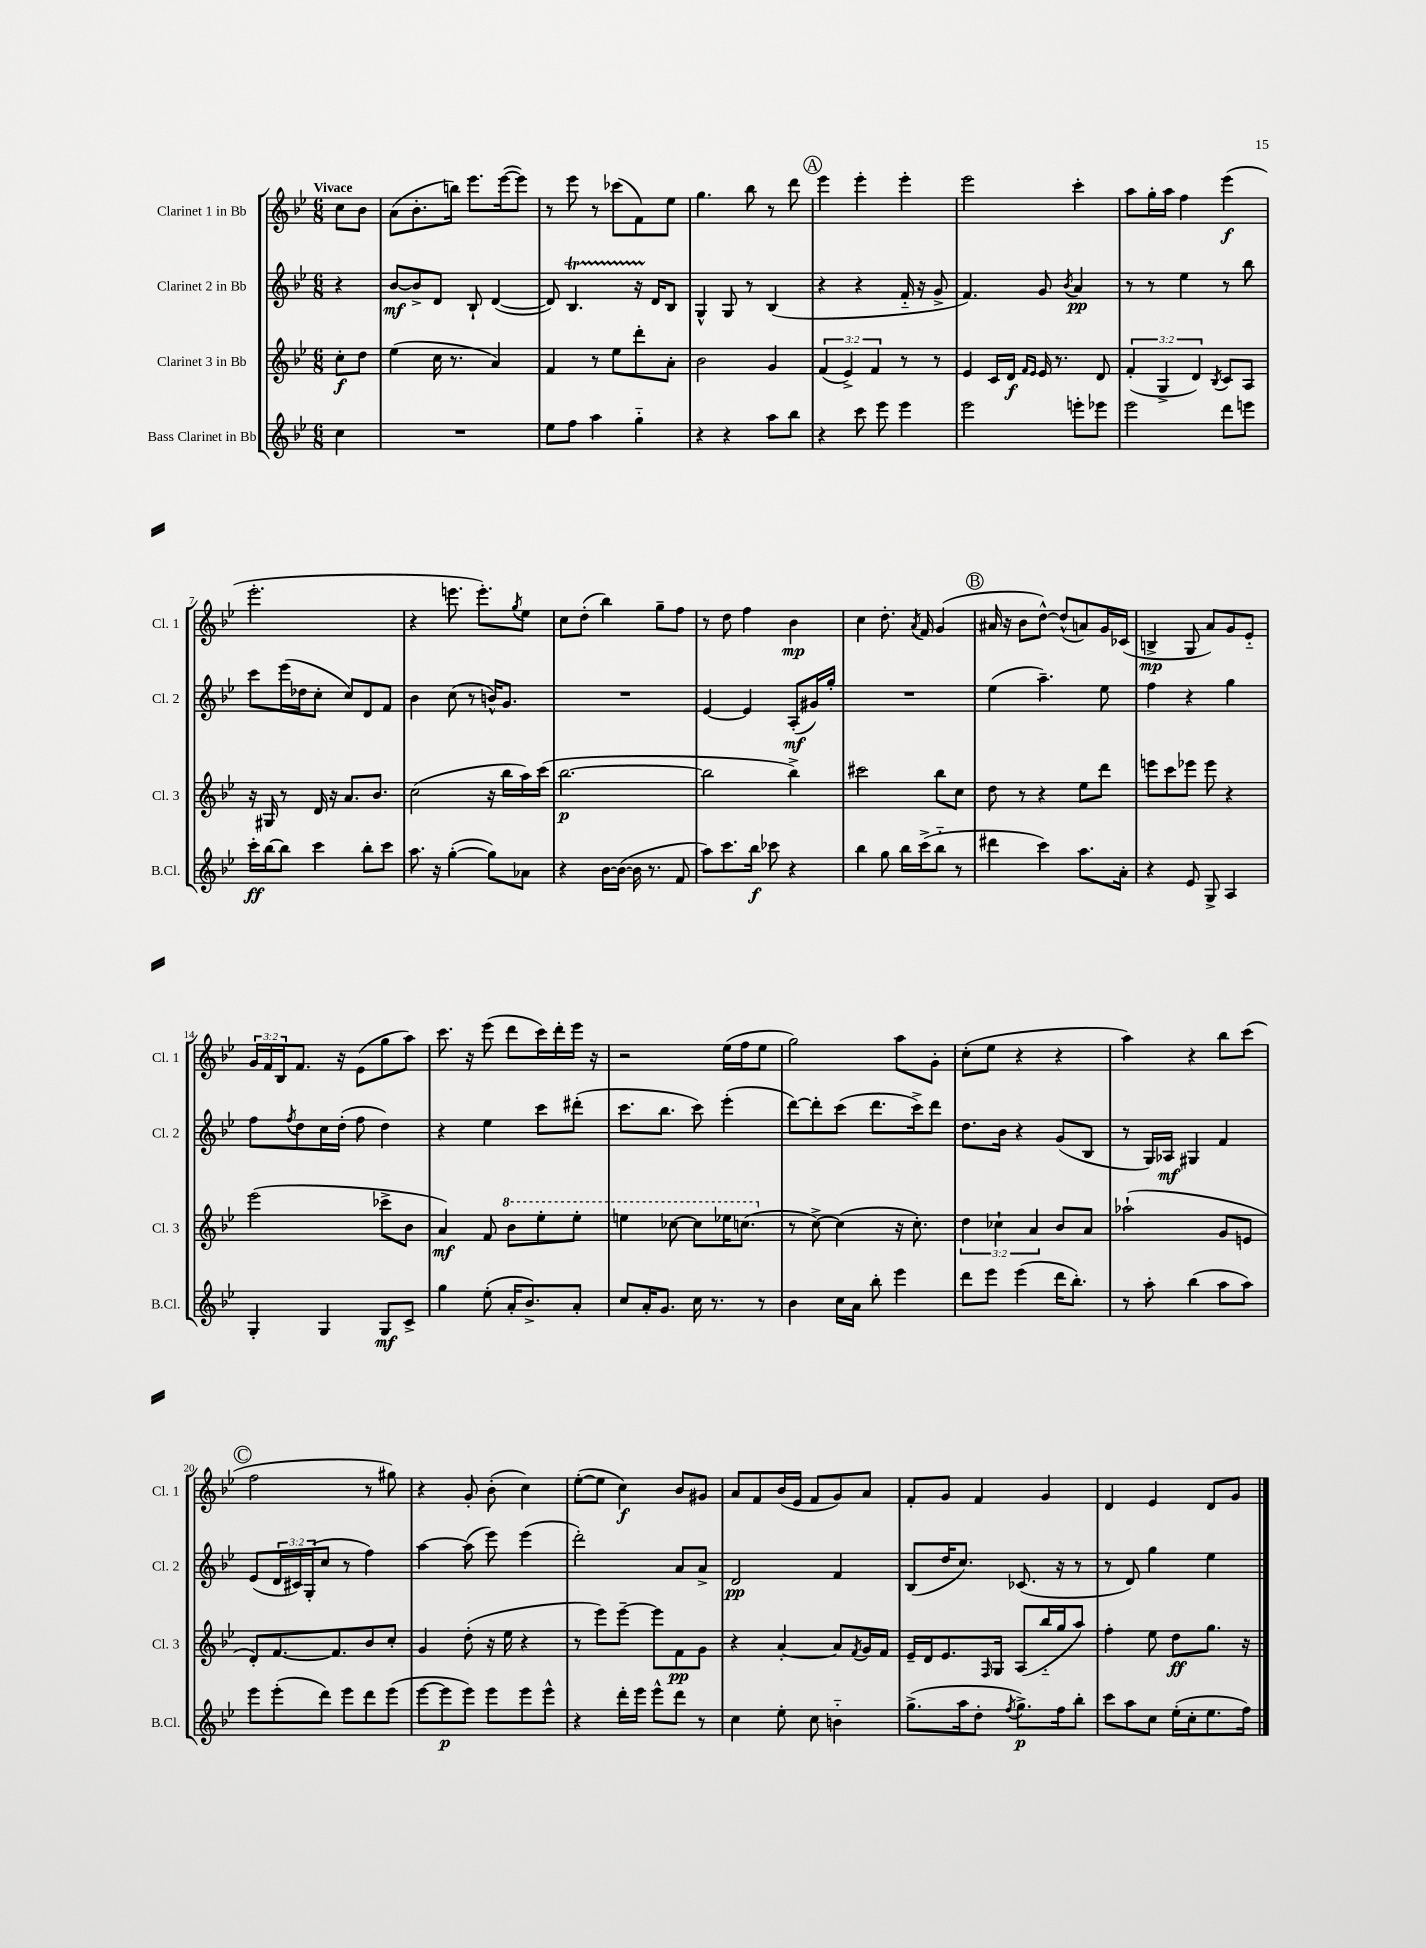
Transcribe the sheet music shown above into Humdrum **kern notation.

**kern	**dynam	**kern	**dynam	**kern	**dynam	**kern	**dynam
*part4	*part4	*part3	*part3	*part2	*part2	*part1	*part1
*staff4	*staff4	*staff3	*staff3	*staff2	*staff2	*staff1	*staff1
*I"Bass Clarinet in Bb	*	*I"Clarinet 3 in Bb	*	*I"Clarinet 2 in Bb	*	*I"Clarinet 1 in Bb	*
*I'B.Cl.	*	*I'Cl. 3	*	*I'Cl. 2	*	*I'Cl. 1	*
*clefG2	*	*clefG2	*	*clefG2	*	*clefG2	*
*k[b-e-]	*	*k[b-e-]	*	*k[b-e-]	*	*k[b-e-]	*
*M6/8	*	*M6/8	*	*M6/8	*	*M6/8	*
=	=	=	=	=	=	=	=
!	!	!	!	!	!	!LO:TX:a:B:t=Vivace	!
4cc\	.	8cc'\L	f	4r	.	8cc\L	.
.	.	8dd\J	.	.	.	8b-\J	.
=1	=1	=1	=1	=1	=1	=1	=1
2.r	.	(4ee-\	.	[8b-/L	mf	(8a\L	.
.	.	.	.	8b-^/]	.	8.b-'\	.
.	.	16cc\	.	8d/J	.	.	.
.	.	8.r	.	.	.	16bbn\Jk)	.
.	.	.	.	8B-`/	.	8.eee-\L	.
.	.	4a/)	.	([4d/	.	.	.
.	.	.	.	.	.	([16eee-\k	.
.	.	.	.	.	.	8eee-\J])	.
=2	=2	=2	=2	=2	=2	=2	=2
8ee-\L	.	4f/	.	8d/])	.	8r	.
8ff\J	.	.	.	4.B-T/	.	8eee-\	.
4aa\	.	8r	.	.	.	8r	.
.	.	8ee-\L	.	.	.	(8ccc-X\L	.
4gg\	.	8ddd'\	.	16r	.	8f\)	.
.	.	.	.	16d/KL	.	.	.
.	.	8a'\J	.	8B-/J	.	8ee-\J	.
=3	=3	=3	=3	=3	=3	=3	=3
4r	.	2b-\	.	4G^^/	.	4.gg\	.
4r	.	.	.	8G/	.	.	.
.	.	.	.	8r	.	8bb-\	.
8aa\L	.	4g/	.	(4B-/	.	8r	.
8bb-\J	.	.	.	.	.	8ddd\	.
!!LO:REH:place=s1:t=A
=4	=4	=4	=4	=4	=4	=4	=4
4r	.	(6f/	.	4r	.	4eee-\	.
.	.	6e-^/)	.	.	.	.	.
8ccc\	.	.	.	4r	.	4eee-'\	.
.	.	6f/	.	.	.	.	.
8eee-\	.	.	.	.	.	.	.
4eee-\	.	8r	.	16f/	.	4eee-'\	.
.	.	.	.	16r	.	.	.
.	.	8r	.	8g^/	.	.	.
=5	=5	=5	=5	=5	=5	=5	=5
2eee-\	.	4e-/	.	4.f/)	.	2eee-\	.
.	.	16c/LL	.	.	.	.	.
.	.	16d/JJ	f	.	.	.	.
.	.	16qqf/LL	.	.	.	.	.
.	.	16qqe-/JJ	.	.	.	.	.
.	.	16e-/	.	8g/	.	.	.
.	.	8.r	.	.	.	.	.
.	.	.	.	8qb-/	.	.	.
8eeen'\L	.	.	.	4a/	pp	4ccc'\	.
8eee-X\J	.	8d/	.	.	.	.	.
=6	=6	=6	=6	=6	=6	=6	=6
2eee-\	.	(6f'/	.	8r	.	8aa\L	.
.	.	.	.	8r	.	16gg'\L	.
.	.	6G^/	.	.	.	.	.
.	.	.	.	.	.	16aa\JJ	.
.	.	.	.	4ee-\	.	4ff\	.
.	.	6d/)	.	.	.	.	.
.	.	8qB-/	.	.	.	.	.
8ddd\L	.	8c/L	.	8r	.	(4eee-\	f
8eeen\J	.	8A/J	.	8bb-\	.	.	.
!!LO:LB:g=z
=7	=7	=7	=7	=7	=7	=7	=7
16ccc'\LL	ff	16r	.	8ccc\L	.	2.eee-'\	.
[16bb-\J	.	16G#X/	.	.	.	.	.
8bb-\J]	.	8r	.	(16eee-\L	.	.	.
.	.	.	.	16dd-X\J	.	.	.
4ccc\	.	16d/	.	8cc'\J	.	.	.
.	.	16r	.	.	.	.	.
.	.	8.a/L	.	8cc/L)	.	.	.
8bb-'\L	.	.	.	8d/	.	.	.
.	.	8.b-/J	.	.	.	.	.
8ccc\J	.	.	.	8f/J	.	.	.
=8	=8	=8	=8	=8	=8	=8	=8
8.aa\	.	(2cc\	.	4b-\	.	4r	.
16r	.	.	.	.	.	.	.
([4gg'\	.	.	.	(8cc\	.	8.eeen\	.
.	.	.	.	8r	.	.	.
.	.	.	.	.	.	8.eee'\L)	.
8gg\L])	.	16r	.	16bn^^/KL)	.	.	.
.	.	16bb-\LL	.	8.g/J	.	.	.
.	.	.	.	.	.	8qgg/	.
8a-X\J	.	16aa\)	.	.	.	8ee-\J	.
.	.	(16ccc\JJ	.	.	.	.	.
=9	=9	=9	=9	=9	=9	=9	=9
4r	.	[2.bb-\	p	2.r	.	8cc\L	.
.	.	.	.	.	.	(8dd'\J	.
[16b-\LL	.	.	.	.	.	4bb-\)	.
(16b-\JJ_	.	.	.	.	.	.	.
16b-\]	.	.	.	.	.	.	.
8.r	.	.	.	.	.	.	.
.	.	.	.	.	.	8gg~\L	.
8f/	.	.	.	.	.	8ff\J	.
=10	=10	=10	=10	=10	=10	=10	=10
8aa\L)	.	2bb-\]	.	[4e-/	.	8r	.
8.ccc\	.	.	.	.	.	8dd\	.
.	.	.	.	4e-/]	.	4ff\	.
16bb-\Jk	f	.	.	.	.	.	.
8ccc-X\	.	.	.	.	.	.	.
4r	.	4bb-^\)	.	(8A'/L	mf	4b-\	mp
.	.	.	.	16g#X/L)	.	.	.
.	.	.	.	16gg'/JJ	.	.	.
=11	=11	=11	=11	=11	=11	=11	=11
4bb-\	.	2ccc#X\	.	2.r	.	4cc\	.
8gg\	.	.	.	.	.	8.dd'\	.
16bb-\LL	.	.	.	.	.	.	.
.	.	.	.	.	.	8qa/	.
(16ccc^\J	.	.	.	.	.	16f/	.
8bb-\J	.	8bb-\L	.	.	.	(4g/	.
8r	.	8cc\J	.	.	.	.	.
!!LO:REH:place=s1:t=B
=12	=12	=12	=12	=12	=12	=12	=12
4ddd#X\	.	8dd\	.	(4ee-\	.	16a#X/	.
.	.	.	.	.	.	16r	.
.	.	8r	.	.	.	8b-\L	.
4ccc\)	.	4r	.	4.aa~\)	.	[8dd^^\J)	.
.	.	.	.	.	.	(8dd^^/L]	.
8.aa\L	.	8ee-\L	.	.	.	8an/)	.
.	.	8ddd\J	.	8ee-\	.	16g/L	.
16a'\Jk	.	.	.	.	.	(16c-X/JJ	.
=13	=13	=13	=13	=13	=13	=13	=13
4r	.	8eeen\L	.	4ff\	.	4Bn^/	mp
.	.	8ccc\	.	.	.	.	.
8e-/	.	8eee-X\J	.	4r	.	8G/	.
8G^/	.	8eee-\	.	.	.	8a/L)	.
4A/	.	4r	.	4gg\	.	8g/	.
.	.	.	.	.	.	8e-/J	.
!!LO:LB:g=z
=14	=14	=14	=14	=14	=14	=14	=14
4G'/	.	(2eee-\	.	8ff\L	.	24g/LL	.
.	.	.	.	.	.	24f/	.
.	.	.	.	.	.	24B-/J	.
.	.	.	.	8qff/	.	.	.
.	.	.	.	8dd\	.	8.f/J	.
4G/	.	.	.	16cc\L	.	.	.
.	.	.	.	(16dd'\JJ	.	16r	.
.	.	.	.	8ff\	.	(8e-\L	.
8G/L	mf	8ccc-X^\L	.	4dd\)	.	8gg\	.
8c^/J	.	8b-\J	.	.	.	8aa\J)	.
=15	=15	=15	=15	=15	=15	=15	=15
4gg\	.	4a/)	mf	4r	.	8.ccc\	.
.	.	.	.	.	.	16r	.
(8ee-'\	.	8f/	.	4ee-\	.	(8eee-\	.
*	*	*8va	*	*	*	*	*
16a'/KL	.	8bb-\L	.	.	.	8ddd\L	.
8.b-^/)	.	.	.	.	.	.	.
.	.	8eee-'\	.	8ccc\L	.	16ccc\L)	.
.	.	.	.	.	.	16ddd'\	.
8a'/J	.	8eee-'\J	.	(8ddd#X'\J	.	16eee-\JJ	.
.	.	.	.	.	.	16r	.
=16	=16	=16	=16	=16	=16	=16	=16
8cc/L	.	4eeen\	.	8.ccc\L	.	2r	.
16a'/K	.	.	.	.	.	.	.
8.g/J	.	.	.	8.bb-\J	.	.	.
.	.	[8ccc-X\	.	.	.	.	.
16cc\	.	8ccc-\L]	.	8ccc\)	.	.	.
8.r	.	.	.	.	.	.	.
.	.	16eee-X\K	.	(4eee-'\	.	(16ee-\LL	.
.	.	(8.cccn\J	.	.	.	16ff\J	.
8r	.	.	.	.	.	8ee-\J	.
=17	=17	=17	=17	=17	=17	=17	=17
*	*	*X8va	*	*	*	*	*
4b-\	.	8r	.	[8ddd\L)	.	2gg\)	.
.	.	[8cc^\)	.	8ddd'\]	.	.	.
16cc\LL	.	(4cc\]	.	(8ccc\J	.	.	.
16a\JJ	.	.	.	.	.	.	.
8bb-'\	.	.	.	8.ddd\L	.	.	.
4eee-\	.	16r	.	.	.	8aa\L	.
.	.	8.cc'\)	.	16ccc^\k)	.	.	.
.	.	.	.	8ddd\J	.	8g'\J	.
=18	=18	=18	=18	=18	=18	=18	=18
8ddd\L	.	6dd\	.	8.dd\L	.	(8cc'\L	.
8eee-\J	.	.	.	.	.	8ee-\J	.
.	.	6cc-X`\	.	.	.	.	.
.	.	.	.	16b-\Jk	.	.	.
(4eee-\	.	.	.	4r	.	4r	.
.	.	6a/	.	.	.	.	.
16ddd\KL	.	8b-/L	.	(8g/L	.	4r	.
8.bb-'\J)	.	.	.	.	.	.	.
.	.	8a/J	.	8B-/J	.	.	.
=19	=19	=19	=19	=19	=19	=19	=19
8r	.	(2aa-X`\	.	8r	.	4aa\)	.
8aa'\	.	.	.	16G/LL)	.	.	.
.	.	.	.	16A-X/JJ	mf	.	.
(4bb-\	.	.	.	4G#X/	.	4r	.
8aa\L	.	8g/L	.	4f/	.	8bb-\L	.
8aa\J)	.	8en/J	.	.	.	(8ccc\J	.
!!LO:LB:g=z
!!LO:REH:place=s1:t=C
=20	=20	=20	=20	=20	=20	=20	=20
8eee-\L	.	8d'/L)	.	(8e-/L	.	2ff\	.
(8eee-'\	.	[8.f/	.	24d/L	.	.	.
.	.	.	.	24c#X/)	.	.	.
.	.	.	.	(24G'/J	.	.	.
8ddd\J)	.	.	.	8cc/J	.	.	.
.	.	8.f/]	.	.	.	.	.
8eee-\L	.	.	.	8r	.	.	.
8ddd\	.	8b-/	.	4ff\)	.	8r	.
(8eee-\J	.	8cc'/J	.	.	.	8gg#X\)	.
=21	=21	=21	=21	=21	=21	=21	=21
[8eee-\L	.	4g/	.	[4aa\	.	4r	.
8eee-\]	p	.	.	.	.	.	.
8eee-\J)	.	(8dd'\	.	(8aa\]	.	8g'/	.
8eee-\L	.	16r	.	8eee-\)	.	(8b-'\	.
.	.	16ee-\	.	.	.	.	.
8eee-\	.	4r	.	(4eee-\	.	4cc\)	.
8eee-^^\J	.	.	.	.	.	.	.
=22	=22	=22	=22	=22	=22	=22	=22
4r	.	8r	.	2ddd'\)	.	([8ee-'\L	.
.	.	8eee-\L)	.	.	.	8ee-\J]	.
16ddd'\LL	.	[8eee-~\J	.	.	.	4cc\)	f
16eee-\JJ	.	.	.	.	.	.	.
8eee-^^\L	.	8eee-\L]	.	.	.	.	.
8ddd\J	.	8f\	pp	8a/L	.	8b-/L	.
8r	.	8g\J	.	8a^/J	.	8g#X/J	.
=23	=23	=23	=23	=23	=23	=23	=23
4cc\	.	4r	.	2d/	pp	8a/L	.
.	.	.	.	.	.	8f/	.
8ee-'\	.	[4a'/	.	.	.	(16b-/L	.
.	.	.	.	.	.	16e-/JJ	.
8cc\	.	.	.	.	.	8f/L	.
4bn\	.	8a/L]	.	4f/	.	8g/)	.
.	.	8qf/	.	.	.	.	.
.	.	16g/L	.	.	.	8a/J	.
.	.	16f/JJ	.	.	.	.	.
=24	=24	=24	=24	=24	=24	=24	=24
(8.gg^\L	.	16e-~/LL	.	(8B-/L	.	8f'/L	.
.	.	16d/J	.	.	.	.	.
.	.	8.e-/	.	16dd/K	.	8g/J	.
16aa\k	.	.	.	8.cc/J)	.	.	.
8dd'\J	.	.	.	.	.	4f/	.
.	.	16qqF/	.	.	.	.	.
.	.	16G/Jk	.	.	.	.	.
8qff/	.	.	.	.	.	.	.
8.gg^\L)	p	(8A/L	.	(8.c-X/	.	.	.
.	.	16bb-/L	.	.	.	4g/	.
16ff\k	.	16gg/J	.	16r	.	.	.
8bb-'\J	.	8aa/J)	.	8r	.	.	.
=25	=25	=25	=25	=25	=25	=25	=25
8ccc\L	.	4ff'\	.	8r	.	4d/	.
8aa\	.	.	.	8d/)	.	.	.
8cc\J	.	8ee-\	.	4gg\	.	4e-/	.
(16ee-'\LL	.	8dd\L	ff	.	.	.	.
16cc'\J	.	.	.	.	.	.	.
8.ee-\	.	8.gg\J	.	4ee-\	.	8d/L	.
.	.	.	.	.	.	8g/J	.
16ff\Jk)	.	16r	.	.	.	.	.
==	==	==	==	==	==	==	==
*-	*-	*-	*-	*-	*-	*-	*-
